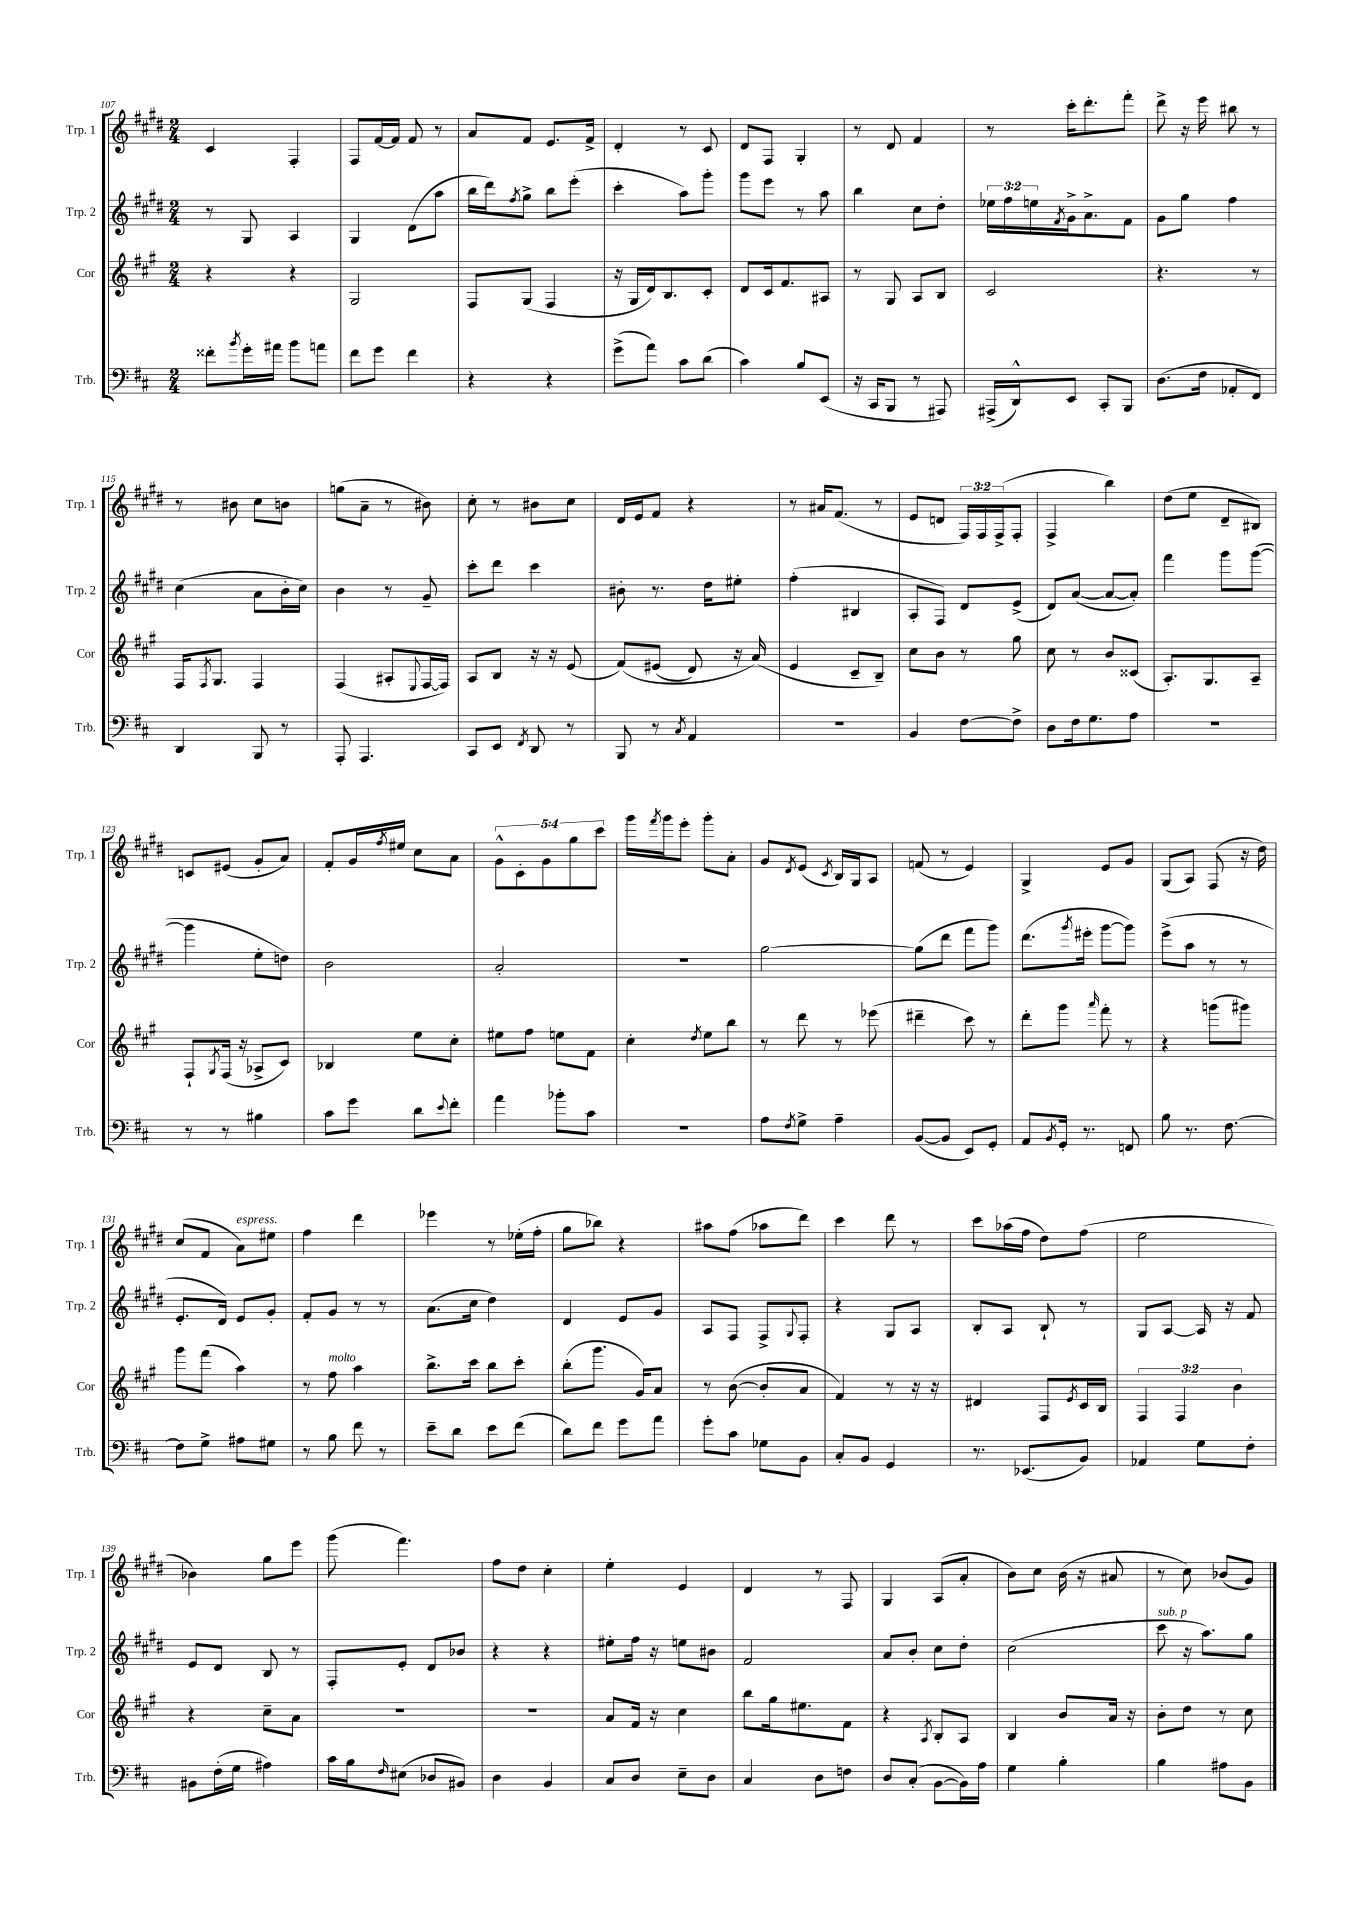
<<
\new StaffGroup <<
\new Staff = "s0" \with { instrumentName = "Trp. 1" shortInstrumentName = "Trp. 1" } {
    \clef treble \key e \major \numericTimeSignature \time 2/4 \override Staff.TupletNumber.text = #tuplet-number::calc-fraction-text
    cis'4 fis4-. |
    fis8 fis'16~ fis'16 fis'8 r8 |
    a'8 fis'8 e'8. fis'16-> |
    dis'4-. r8 cis'8 |
    dis'8 fis8 gis4-. |
    r8 dis'8 fis'4 |
    r8 cis'''16-. dis'''8.-. fis'''8-. |
    dis'''8-> r16 e'''16 bis''8 r8 |
    r8 bis'8 cis''8 b'8 |
    g''8( a'8-- r8 bis'8) |
    cis''8-. r8 bis'8 cis''8 |
    dis'16 e'16 fis'8 r4 |
    r8 ais'16 fis'8.( r8 |
    e'8 d'8 \tuplet 3/2 { fis16) fis16 fis16->( } fis8-. |
    fis4-> b''4) |
    dis''8( e''8 dis'8-- bis8) |
    c'8 eis'8( gis'8-. a'8) |
    fis'8-. gis'16 \acciaccatura { fis''8 } eis''16 cis''8 a'8 |
    \tuplet 5/4 { gis'8-^ cis'8-. gis'8 gis''8 cis'''8 } |
    gis'''16 \acciaccatura { fis'''8 } gis'''16 e'''8-. gis'''8-. a'8-. |
    gis'8 \acciaccatura { dis'8 } e'8( \acciaccatura { cis'8 } b16) gis16 a8 |
    f'8( r8 e'4) |
    gis4-> e'8 gis'8 |
    gis8( a8) fis8( r16 dis''16) |
    cis''8( fis'8 a'8^\markup { \italic "espress." }) eis''8 |
    fis''4 dis'''4 |
    ees'''4 r8 ees''16-.( fis''16-. |
    gis''8 bes''8) r4 |
    ais''8 fis''8( aes''8 dis'''8) |
    cis'''4 dis'''8 r8 |
    cis'''8 aes''16( fis''16 dis''8) fis''8( |
    e''2 |
    bes'4) gis''8 e'''8 |
    gis'''8( fis'''4.) |
    fis''8 dis''8 cis''4-. |
    e''4-. e'4 |
    dis'4 r8 fis8 |
    gis4 a8( a'8-. |
    b'8) cis''8 b'16( r16 ais'8 |
    r8 cis''8) bes'8( gis'8) \bar "|." |
}
\new Staff = "s1" \with { instrumentName = "Trp. 2" shortInstrumentName = "Trp. 2" } {
    \clef treble \key e \major \numericTimeSignature \time 2/4 \override Staff.TupletNumber.text = #tuplet-number::calc-fraction-text
    r8 gis8 a4 |
    gis4 dis'8( a''8 |
    b''16 dis'''16) \acciaccatura { fis''8 } gis''8-> b''8 e'''8-.( |
    cis'''4-. a''8) gis'''8-. |
    gis'''8 e'''8 r8 a''8 |
    b''4 cis''8 dis''8-. |
    \tuplet 3/2 { ees''16 fis''16 e''16 } \acciaccatura { fis'8 } gis'16-> a'8.-> fis'8 |
    gis'8 gis''8 fis''4 |
    cis''4( a'8 b'16-. cis''16) |
    b'4 r8 gis'8-- |
    cis'''8-. dis'''8 cis'''4 |
    bis'8-. r8. dis''16 eis''8-. |
    fis''4-.( bis4 |
    a8-. fis8) dis'8 e'8->( |
    dis'8) a'8~( a'8~ a'8-.) |
    fis'''4 gis'''8 gis'''8~( |
    gis'''4 e''8-. d''8) |
    b'2 |
    a'2-. |
    R2 |
    gis''2~ |
    gis''8( dis'''8 fis'''8 gis'''8) |
    dis'''8.( \acciaccatura { gis'''8 } eis'''16-. gis'''8~ gis'''8) |
    e'''8->( a''8 r8 r8 |
    e'8.-. dis'16) e'8 gis'8-. |
    fis'8-. gis'8 r8 r8 |
    a'8.( cis''16 dis''4) |
    dis'4 e'8 gis'8 |
    a8 fis8 fis8-> \appoggiatura { gis8 } fis8-. |
    r4 gis8 a8 |
    b8-. a8 b8-! r8 |
    gis8 a8~ a16 r16 fis'8 |
    e'8 dis'8 b8 r8 |
    fis8-. e'8-. dis'8 bes'8 |
    r4 r4 |
    eis''8-. fis''16 r16 e''8 bis'8 |
    fis'2 |
    a'8 b'8-. cis''8 dis''8-. |
    cis''2( |
    cis'''8^\markup { \italic "sub. p" } r16 a''8.) gis''8 \bar "|." |
}
\new Staff = "s2" \with { instrumentName = "Cor" shortInstrumentName = "Cor" } {
    \clef treble \key a \major \numericTimeSignature \time 2/4 \override Staff.TupletNumber.text = #tuplet-number::calc-fraction-text
    r4 r4 |
    gis2 |
    fis8 gis8( fis4 |
    r16 gis16 d'16) b8. cis'8-. |
    d'8 cis'16 fis'8. ais8 |
    r8 gis8 a8 b8 |
    cis'2 |
    r4. r8 |
    fis16 \acciaccatura { fis8 } gis8. fis4 |
    fis4( ais8-. \appoggiatura { e8 } fis16~ fis16) |
    a8 b8 r16 r16 e'8( |
    fis'8)\( eis'8( d'8) r16 a'16(\) |
    e'4 cis'8-- b8--) |
    cis''8 b'8 r8 gis''8 |
    cis''8 r8 b'8 cisis'8( |
    a8.-.) gis8. a8-- |
    fis8-! \acciaccatura { gis8 } fis16( r16 aes8-> cis'8) |
    bes4 e''8 cis''8-. |
    eis''8 fis''8 e''8 fis'8 |
    cis''4-. \acciaccatura { d''8 } e''8 b''8 |
    r8 d'''8 r8 ees'''8( |
    dis'''4-- cis'''8) r8 |
    d'''8-. gis'''8 \grace { a'''16 } fis'''8-. r8 |
    r4 g'''8( gis'''8) |
    gis'''8 fis'''8( a''4) |
    r8 fis''8^\markup { \italic "molto" } a''4 |
    b''8.-> cis'''16 b''8 cis'''8-. |
    b''8-.( gis'''8. gis'16) a'8 |
    r8 b'8~( b'8-. a'8 |
    fis'4) r8 r16 r16 |
    dis'4 fis8 \acciaccatura { e'8 } cis'16 b16 |
    \tuplet 3/2 { fis4 fis4 b'4 } |
    r4 cis''8-- a'8 |
    R2 |
    R2 |
    a'8 fis'16 r16 cis''4 |
    b''8 gis''16 eis''8. fis'8 |
    r4 \acciaccatura { a8 } b8-. a8 |
    b4 b'8 a'16 r16 |
    b'8-. d''8 r8 cis''8 \bar "|." |
}
\new Staff = "s3" \with { instrumentName = "Trb." shortInstrumentName = "Trb." } {
    \clef bass \key d \major \numericTimeSignature \time 2/4
    fisis'8-. \acciaccatura { b'8 } g'16-. ais'16 b'8 a'8 |
    fis'8 g'8 fis'4 |
    r4 r4 |
    g'8->( a'8) cis'8 d'8( |
    cis'4) b8 e,8( |
    r16 cis,16 b,,8 r8 ais,,8) |
    ais,,16->( d,16-^) e,8 cis,8-. b,,8 |
    d8.( fis16 aes,8-. fis,8) |
    d,4 b,,8 r8 |
    a,,8-. a,,4. |
    cis,8 e,8 \acciaccatura { fis,8 } d,8 r8 |
    b,,8 r8 \acciaccatura { cis8 } a,4 |
    r2 |
    b,4 fis8~ fis8-> |
    d8 fis16 g8. a8 |
    R2 |
    r8 r8 bis4 |
    cis'8 g'8 d'8 \appoggiatura { e'8 } fis'8-. |
    a'4 bes'8-. cis'8 |
    r2 |
    a8 \acciaccatura { fis8 } g8-> a4-- |
    b,8~( b,8 e,8) g,8-. |
    a,8 \acciaccatura { b,8 } g,16-. r8. f,8 |
    b8 r8. fis8.~ |
    fis8 g8-> ais8 gis8 |
    r8 b8 fis'8 r8 |
    e'8-- d'8 e'8 fis'8( |
    d'8) fis'8 g'8 a'8 |
    g'8-. cis'8 ges8 b,8 |
    cis8-. b,8 g,4 |
    r8. ees,8.( b,8) |
    aes,4 g8 fis8-. |
    bis,8 fis16-.( g16 ais4) |
    cis'16 b16 \grace { fis16 } eis8( des8 bis,8) |
    d4 b,4 |
    cis8 d8 e8-- d8 |
    cis4 d8 f8 |
    d8 cis8-.( b,8~ b,16) a16 |
    g4 b4-. |
    b4 ais8 b,8 \bar "|." |
}
>>
>>
\layout { \context { \Score currentBarNumber = #107 } }
